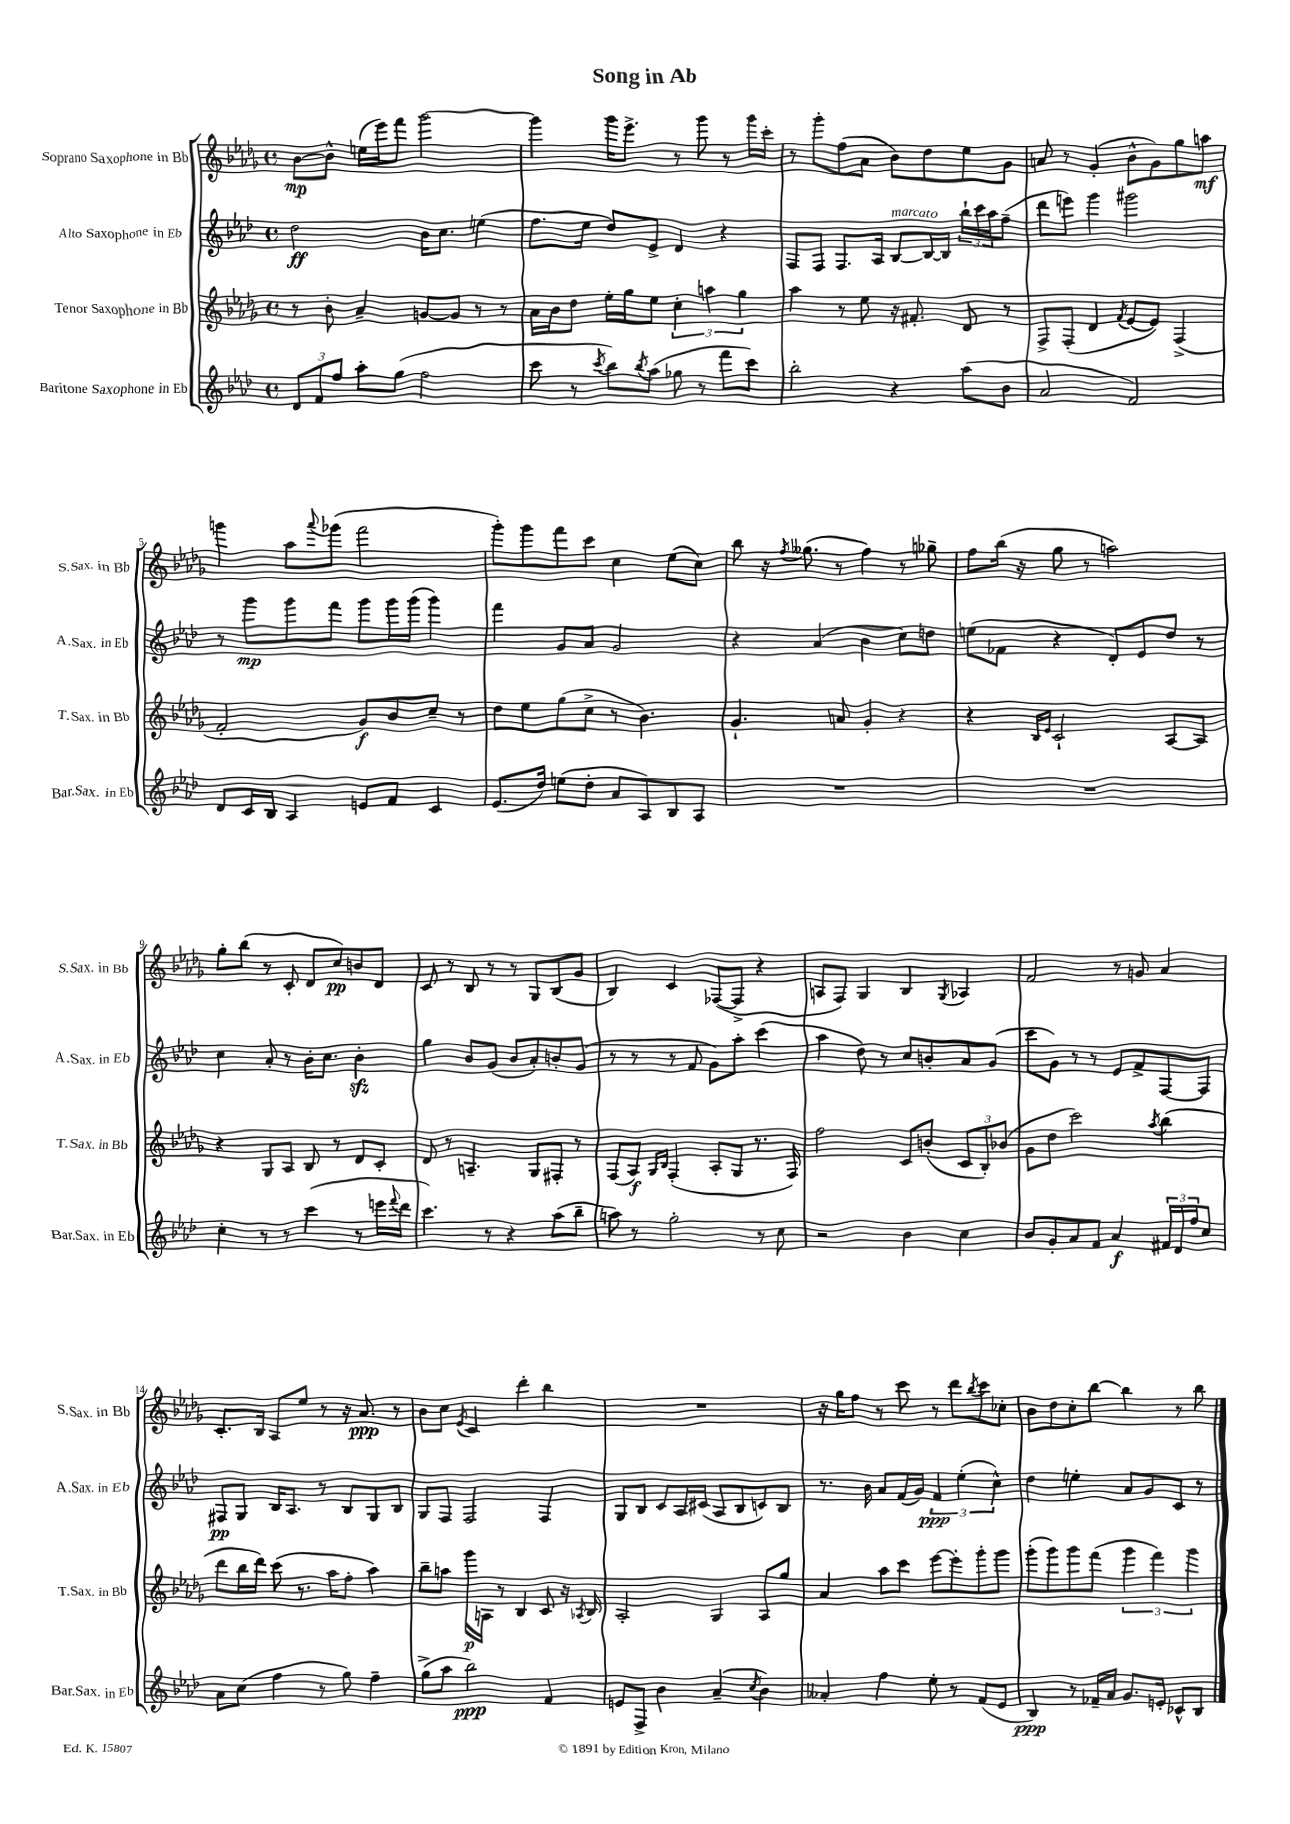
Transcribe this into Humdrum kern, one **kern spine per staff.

**kern	**kern	**kern	**kern
*staff4	*staff3	*staff2	*staff1
*clefG2	*clefG2	*clefG2	*clefG2
*k[b-e-a-d-]	*k[b-e-a-d-g-]	*k[b-e-a-d-]	*k[b-e-a-d-g-]
*M4/4	*M4/4	*M4/4	*M4/4
*met(c)	*met(c)	*met(c)	*met(c)
12d-	8r	2dd-	[8b-
12f	.	.	.
.	8b-'	.	8b-^^]
12ff	.	.	.
8aa-'	4a-~	.	(16ee
.	.	.	16eee-)
(8gg	.	.	8fff
2ff	[8g	16b-	[2ggg-
.	.	8.cc	.
.	8g]	.	.
.	8r	(4ee	.
.	8r	.	.
=	=	=	=
8ccc	16a-	8.ff	4ggg-]
.	16b-	.	.
8r	8dd-	.	.
.	.	16ee-	.
8qccc	.	.	.
8bb-)	16ee-'	8dd-)	16ggg-
.	16gg-	.	8.eee-^
8qbb-	.	.	.
(8aa-	8ee-	8e-^	.
8gg-	6cc'	4d-	8r
8r	.	.	8ggg-
.	6aa	.	.
8fff	.	4r	8r
.	6gg-	.	.
8ccc)	.	.	16ggg-
.	.	.	16ccc'
=	=	=	=
2bb-'	4aa-	8F	8r
.	.	8F	8ggg-'
.	8r	8.F	(8ff
.	8ee-	.	8a-
.	.	16A-	.
4r	16r	[8B-	8b-)
.	8.f#'	.	.
.	.	16B-_	8dd-
.	.	16B-]	.
(8aa-	8d-	24bb-`	8ee-
.	.	24ccc	.
.	.	24aa-	.
8b-	8r	(8ff~	8g-
=	=	=	=
2a-	8F^	8ddd-	8a
.	(8F'	8eee)	8r
.	4d-	4ggg	(4g-'
.	8qf	.	.
2f)	[8e-	2ggg#	8b-^^
.	8e-])	.	8g-)
.	(4F^	.	8gg-
.	.	.	8aa
=	=	=	=
8d-	2f'	8r	4ggg
16c	.	8ggg	.
16B-	.	.	.
4A-	.	8ggg	8aa-
.	.	.	8qqaaa-
.	.	8fff	(8ggg-
8e	8g-)	8ggg	2fff
8f	8b-	16ggg	.
.	.	(16ggg	.
4c	8cc~	4ggg)	.
.	8r	.	.
=	=	=	=
(8.e-	8dd-	4fff	8ggg-')
.	8ee-	.	8ggg-
16dd-)	.	.	.
(8ee	(8gg-	8g	8fff
8dd-'	8cc^	8a-	8ccc
8a-	8r	2g	4cc
8A-)	4.b-)	.	.
8B-	.	.	(8ee-
8A-	.	.	8cc)
=	=	=	=
1r	4.g-`	4r	8bb-
.	.	.	16r
.	.	.	8qff
.	.	.	(8.gg--
.	.	(4a-	.
.	8a	.	8r
.	4g-'	4b-	4ff)
.	4r	8cc)	8r
.	.	8dd	8gg-~
=	=	=	=
1r	4r	(8ee	8ff
.	.	8f-	(16bb-
.	.	.	16r
.	16qqB-	.	.
.	16qqe-	.	.
.	2c`	4r	8gg-
.	.	.	8r
.	.	8d-')	2aa)
.	.	8e-	.
.	[8A-	8dd-	.
.	8A-]	8r	.
=	=	=	=
4cc'	4r	4cc	8gg-'
.	.	.	(8bb-
8r	8G-	8a-'	8r
8r	8A-	8r	8c'
(4ccc	8B-	16b-'	8d-
.	.	8.cc	.
.	8r	.	8cc)
8r	8d-	4b-'	8b
16eee	8c'	.	8d-
8qqfff	.	.	.
16ddd-	.	.	.
=	=	=	=
4.ccc)	8d-	4gg	8c
.	8r	.	8r
.	4.A~	8b-	8B-
8r	.	(8g	8r
4r	.	8b-	8r
.	8G-	8a-')	8G-
(8aa-	8F#'	8b'	(8B-
8bb-~	8r	(8g	8g-
=	=	=	=
8aa)	(8F	8r	4B-)
8r	8A-)	8r	.
.	16qqG-	.	.
.	16qqB-	.	.
2gg'	(4F'	8r	4c
.	.	8f	.
.	8A-'	8g)	([8F-
.	8G-	8aa-'	8F-^]
8r	8.r	(4ccc	4r
8cc	.	.	.
.	16F)	.	.
=	=	=	=
2r	2ff	4aa-	8A
.	.	.	8F)
.	.	8dd-)	4G-
.	.	8r	.
4b-	8c	8cc	4B-
.	(8b'	8b'	.
.	.	.	8qG-
4cc	12c	8a-	4A-
.	12B-')	.	.
.	.	(8g	.
.	(12b-	.	.
=	=	=	=
8b-	8g-	8ccc	2f
8g'	8dd-	8g)	.
8a-	2ccc)	8r	.
8f	.	8r	.
4a-	.	8e-	8r
.	.	8f^	8g
.	8qaa-	.	.
24f#	(4bb-	[8F	4a-
24d-	.	.	.
24ff	.	.	.
8cc	.	8F]	.
=	=	=	=
8a-	8ddd-	8F#	8.c'
(8cc	16bb-	8G	.
.	16ddd-)	.	16B-
4ff	(8ccc	16B-	8A-
.	.	8.A-	.
.	8.r	.	8ee-
8r	.	8r	8r
.	16aa-	.	.
8gg)	8ff'	8B-	16r
.	.	.	8.a-
4ff~	4aa-)	8G	.
.	.	8B-	8r
=	=	=	=
(8gg^	8bb-~	8G	8b-
8aa-	8aa	8F	8cc
.	.	.	8qe-
2bb-)	16ggg-	2F	4c
.	16A	.	.
.	8r	.	.
.	4B-	.	4ddd-'
4f	8c	4F	4bb-
.	16r	.	.
.	8qA-	.	.
.	16B-	.	.
=	=	=	=
8e	2A-'	8G	1r
8F^	.	8B-	.
4b-	.	8c	.
.	.	16A-	.
.	.	(16c#	.
(4a-~	4G-	8A-	.
.	.	8B-	.
8qcc	.	.	.
4b-)	8A-	8c)	.
.	8gg-	8B-	.
=	=	=	=
4a--'	4a-	8.r	16r
.	.	.	16gg-
.	.	.	8ff
.	.	16b-	.
4ff	8aa-	8a-	8r
.	8ccc	(16f	8ccc
.	.	16g)	.
8ee-'	[8eee-	6f	8r
8r	8eee-']	.	8ddd-
.	.	(6ee-'	.
.	.	.	8qbb-
(8f	8ggg-'	.	8ccc
.	.	6cc^^)	.
8e-	8ggg-	.	8cc-'
=	=	=	=
4B-)	(8ggg-'	4dd-	8b-
.	8ggg-)	.	8dd-
8r	8ggg-	4ee'	8cc'
16f-~	(8fff	.	[8bb-
16a-	.	.	.
8.g	6ggg-	8a-	4bb-]
.	.	8g	.
.	6fff)	.	.
16e'	.	.	.
8c-^^	.	8c	8r
.	6ggg-	.	.
8B-	.	8r	8bb-
==	==	==	==
*-	*-	*-	*-
